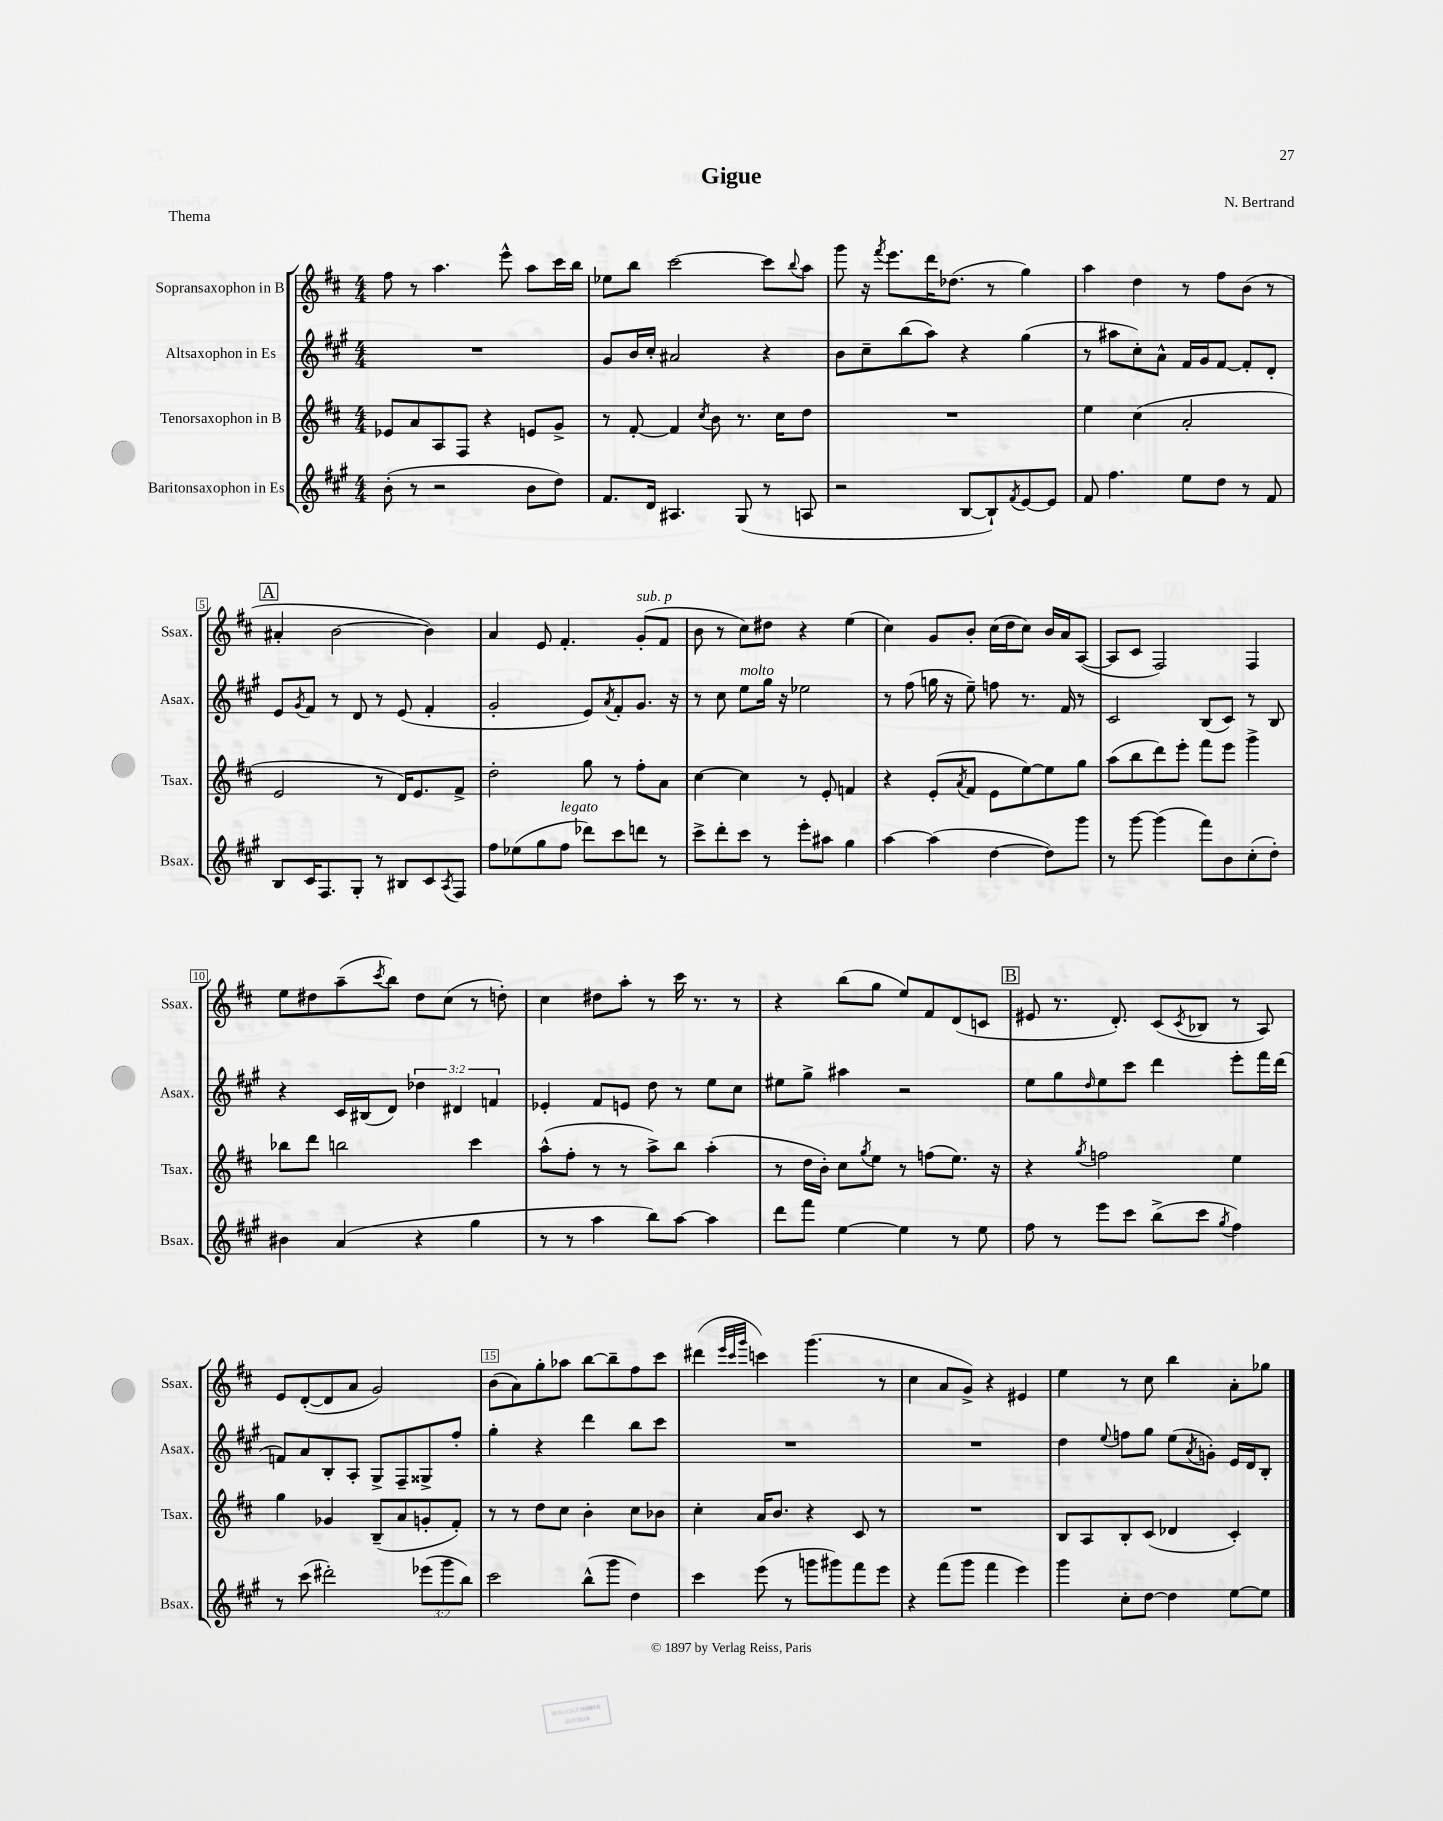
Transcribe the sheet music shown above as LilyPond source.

\header { title = "Gigue" composer = "N. Bertrand" piece = "Thema" }
<<
\new StaffGroup <<
\new Staff = "s0" \with { instrumentName = "Sopransaxophon in B" shortInstrumentName = "Ssax." } {
    \clef treble \key d \major \numericTimeSignature \time 4/4
    fis''8 r8 a''4. e'''8-^ a''8 cis'''16 b''16 |
    ees''8 b''8 cis'''2~ cis'''8 \appoggiatura { b''8 } a''8 |
    g'''8 r16 \acciaccatura { fis'''8 } e'''8. d'''16 des''8.( r8 g''4) |
    a''4 d''4 r8 fis''8 b'8( r8 |
    \mark \markup { \box "A" } ais'4-. b'2~ b'4) |
    a'4 e'8 fis'4.-. g'8-.^\markup { \italic "sub. p" }( fis'8 |
    b'8 r8 cis''8) dis''8 r4 e''4( |
    cis''4) g'8 b'8-. cis''16( d''16 cis''8) b'16 a'16 a8~( |
    a8 cis'8 fis2) fis4 |
    e''8 dis''8 a''8--( \acciaccatura { cis'''8 } b''8) dis''8 cis''8( r8 d''8-.) |
    cis''4 dis''8 a''8-. r8 cis'''16 r8. r8 |
    r4 b''8( g''8 e''8) fis'8 d'8( c'8 |
    \mark \markup { \box "B" } eis'8 r8. d'8.-.) cis'8( \acciaccatura { cis'8 } bes8 r8 a8) |
    e'8 d'8~-.( d'8 a'8 g'2) |
    b'8( a'8) g''8-. aes''8 b''8~ b''8-- fis''8 cis'''8 |
    dis'''4( \grace { e'''32 cis'''32 g'''32 } c'''4) g'''4.( r8 |
    cis''4 a'8 g'8->) r4 eis'4 |
    e''4 r8 cis''8 b''4 a'8-. ges''8 \bar "|." |
}
\new Staff = "s1" \with { instrumentName = "Altsaxophon in Es" shortInstrumentName = "Asax." } {
    \clef treble \key a \major \numericTimeSignature \time 4/4 \override Staff.TupletNumber.text = #tuplet-number::calc-fraction-text
    R1 |
    gis'8 b'16 cis''16-. ais'2 r4 |
    b'8 cis''8-- b''8( a''8) r4 gis''4( |
    r8 ais''8 cis''8-.) a'8-^ fis'16 gis'16 fis'8~ fis'8-. d'8-. |
    \mark \markup { \box "A" } e'8 \acciaccatura { gis'8 } fis'8 r8 d'8 r8 e'8( fis'4-. |
    gis'2-. e'8) \acciaccatura { a'8 } fis'8-. gis'8. r16 |
    r8 cis''8 e''8^\markup { \italic "molto" } gis''16 r16 ees''2 |
    r8 fis''8( g''16 r16 e''8--) f''8 r8. fis'16 r8 |
    cis'2 b8( cis'8) r8 b8 |
    r4 cis'16 bis16( d'8) \tuplet 3/2 { des''4 dis'4 f'4 } |
    ees'4-. fis'8 e'8 d''8 r8 e''8 cis''8 |
    eis''8 gis''8-> ais''4 r2 |
    \mark \markup { \box "B" } e''8 gis''8 \grace { d''16 } e''8 cis'''8 d'''4 e'''8-. fis'''16 d'''16( |
    f'8) a'8 b8-. a8-. gis8-> fis8-- gisis8-> fis''8-. |
    gis''4-. r4 d'''4 b''8 cis'''8 |
    R1 |
    R1 |
    d''4 \appoggiatura { e''8 } f''8 gis''8 e''8( \acciaccatura { a'8 } g'8-.) e'16 d'16 b8-. \bar "|." |
}
\new Staff = "s2" \with { instrumentName = "Tenorsaxophon in B" shortInstrumentName = "Tsax." } {
    \clef treble \key d \major \numericTimeSignature \time 4/4
    ees'8 a'8 a8 fis8 r4 e'8 g'8-> |
    r8 fis'8~-. fis'4 \acciaccatura { cis''8 } b'8 r8. cis''16 d''8 |
    R1 |
    e''4 cis''4( a'2-. |
    \mark \markup { \box "A" } e'2 r8 d'16) e'8. fis'8-> |
    d''2-. g''8 r8 fis''8-. a'8 |
    cis''4~ cis''4 r8 e'8-. f'4 |
    r4 e'8-.( \acciaccatura { a'8 } fis'8 e'8 e''8~) e''8 g''8 |
    a''8( b''8 d'''8) e'''8-. fis'''8 e'''8 g'''4-> |
    bes''8 d'''8 b''2 cis'''4 |
    a''8-^( fis''8-. r8 r8 a''8->) b''8 a''4-.( |
    r8 d''16 b'16-.) cis''8 \acciaccatura { g''8 } e''8 r8 f''8( e''8.) r16 |
    \mark \markup { \box "B" } r4 \acciaccatura { g''8 } f''2 e''4 |
    g''4 ges'4 b8--( a'8 g'8-. fis'8-.) |
    r8 r8 d''8 cis''8 b'4-. cis''8 bes'8 |
    cis''4-. a'16 b'8. r4 cis'8 r8 |
    R1 |
    b8 a8 b8-. cis'8( des'4 cis'4-.) \bar "|." |
}
\new Staff = "s3" \with { instrumentName = "Baritonsaxophon in Es" shortInstrumentName = "Bsax." } {
    \clef treble \key a \major \numericTimeSignature \time 4/4 \override Staff.TupletNumber.text = #tuplet-number::calc-fraction-text
    b'8-.( r8 r2 b'8 d''8) |
    fis'8. d'16 ais4. gis8( r8 a8 |
    r2 b8~ b8-!) \acciaccatura { fis'8 } e'8~ e'8 |
    fis'8 fis''4. e''8 d''8 r8 fis'8 |
    \mark \markup { \box "A" } b8 cis'16 fis8. gis8-. r8 bis8 cis'8 \acciaccatura { a8 } fis8 |
    fis''8 ees''8( gis''8 fis''8^\markup { \italic "legato" } des'''8) cis'''8 d'''8 r8 |
    cis'''8-> d'''8-. cis'''8 r8 e'''8-. ais''8 gis''4 |
    a''4~ a''4( d''4~ d''8) gis'''8 |
    r8 gis'''8~ gis'''4( fis'''8) b'8 cis''8-.( d''8-.) |
    bis'4 a'4( r4 gis''4 |
    r8 r8 a''4 b''8) a''8~ a''4 |
    d'''8 fis'''8 e''4~ e''4 r8 e''8 |
    \mark \markup { \box "B" } fis''8 r8 e'''8 cis'''8 b''8->( cis'''8 \acciaccatura { gis''8 } fis''4) |
    r8 cis'''8( dis'''2-.) \tuplet 3/2 { ees'''8( gis'''8 b''8) } |
    cis'''2 b''8-^( gis'''8 d''4) |
    cis'''4 e'''8( r8 g'''8 gis'''8) fis'''8 e'''8 |
    r4 fis'''8( gis'''8 fis'''4 e'''4) |
    gis'''4 cis''8-. d''8~ d''4 e''8~ e''8 \bar "|." |
}
>>
>>
\layout { \context { \Score \override BarNumber.break-visibility = ##(#f #t #t) barNumberVisibility = #(every-nth-bar-number-visible 5) \override BarNumber.stencil = #(make-stencil-boxer 0.1 0.3 ly:text-interface::print) } }
